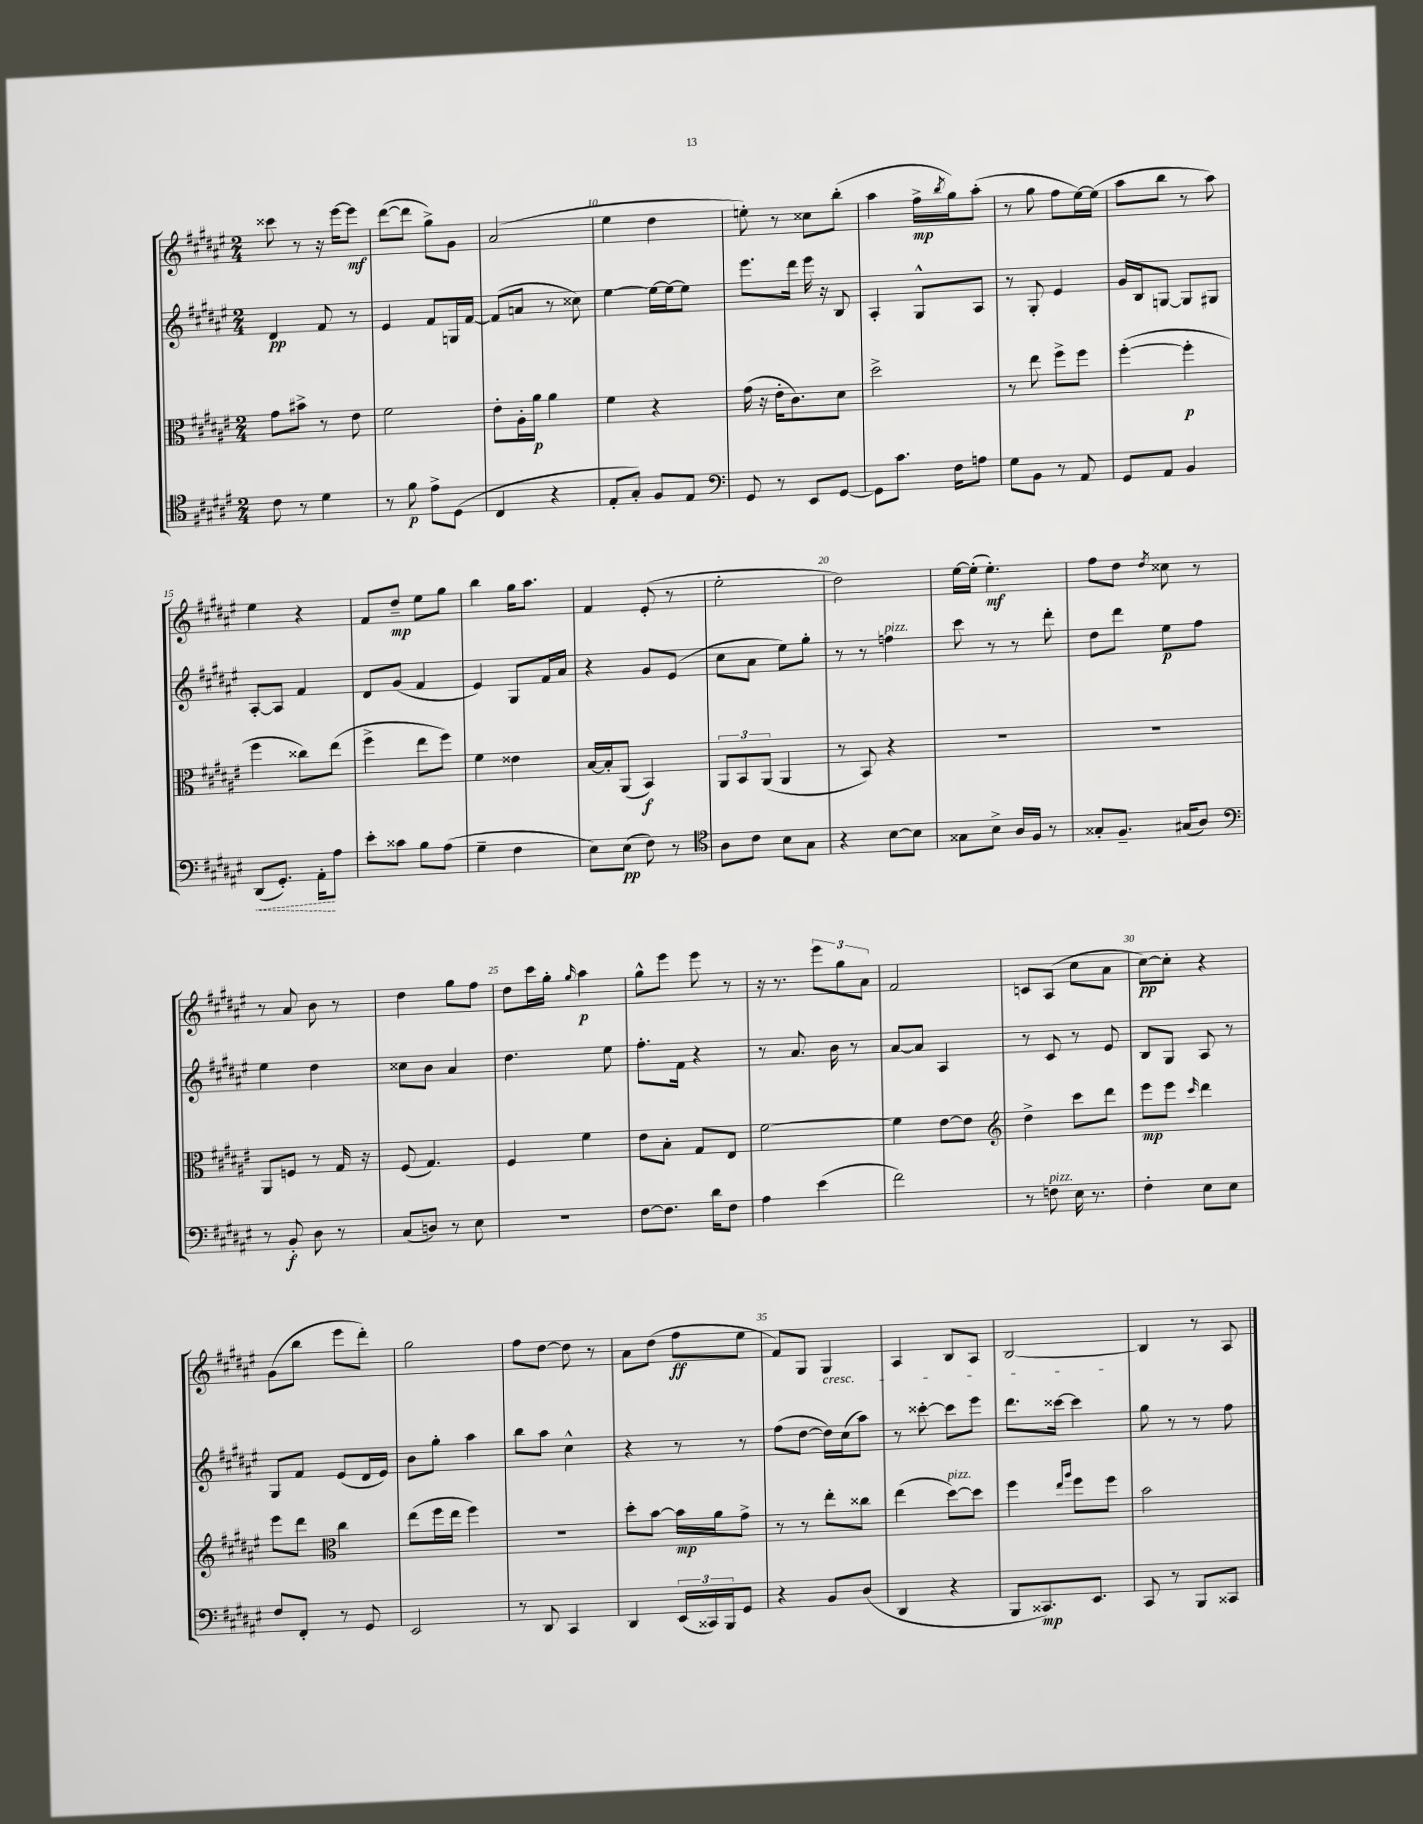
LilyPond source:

<<
\new StaffGroup <<
\new Staff = "s0" {
    \clef treble \key fis \major \numericTimeSignature \time 2/4
    cisis'''8 r8 r16 eis'''16~ eis'''8\mf |
    dis'''8~( dis'''8 gis''8->) gis'8 |
    ais'2( |
    eis''4 dis''4 |
    e''8-.) r8 cisis''8 b''8-.( |
    ais''4 fis''16->\mp \acciaccatura { b''8 } gis''16) ais''8-.( |
    r8 gis''8 fis''8 eis''16~) eis''16( |
    ais''8 b''8 r8 ais''8) |
    eis''4 r4 |
    fis'8 dis''8--\mp eis''8 gis''8 |
    b''4 gis''16 ais''8. |
    fis'4 eis'8-.( r8 |
    eis''2-. |
    dis''2) |
    eis''16~ eis''16-.( eis''4.-.\mf) |
    fis''8 dis''8 \acciaccatura { dis''8 } cisis''8 r8 |
    r8 ais'8 b'8 r8 |
    dis''4 gis''8 fis''8 |
    dis''8 cis'''16 gis''16-. \grace { gis''16 } ais''4\p |
    gis''8-^ eis'''8 eis'''8 r8 |
    r16 r8. \tuplet 3/2 { eis'''8 gis''8 ais'8 } |
    fis'2 |
    c'8 ais8( cis''8 ais'8 |
    cis''8~\pp) cis''8-. r4 |
    gis'8( b''8 eis'''8 dis'''8-.) |
    gis''2 |
    fis''8 dis''8~ dis''8 r8 |
    ais'8 dis''8( fis''8\ff eis''8 |
    fis'8) gis8 gis4\cresc |
    ais4 b8 ais8 |
    b2~\! |
    b4 r8 ais8 \bar "|." |
}
\new Staff = "s1" {
    \clef treble \key fis \major \numericTimeSignature \time 2/4
    dis'4\pp fis'8 r8 |
    eis'4 fis'8 g16 fis'16~ |
    fis'8( a'8 r8 cisis''8) |
    eis''4~ eis''16~ eis''16~ eis''8 |
    eis'''8. dis'''16 eis'''16 r16 b8 |
    ais4-. gis8-^ ais8 |
    r8 gis8-. eis'4 |
    gis'16 b16 g8~ g8 gis8 |
    ais8~-. ais8 fis'4 |
    dis'8 gis'8( fis'4 |
    eis'4) gis8 fis'16 ais'16 |
    r4 gis'8 eis'8( |
    cis''8 ais'8 eis''8) gis''8-. |
    r8 r8 f''4^\markup { \italic "pizz." } |
    cis'''8 r8 r8 dis'''8-. |
    dis''8 dis'''8 eis''8\p fis''8 |
    eis''4 dis''4 |
    cisis''8 b'8 ais'4 |
    dis''4. eis''8 |
    fis''8.-. fis'16 r4 |
    r8 ais'8. b'16 r8 |
    ais'8~ ais'8 ais4 |
    r8 cis'8 r8 eis'8 |
    b8 gis8 ais8 r8 |
    gis8 fis'8 eis'8( dis'16 eis'16) |
    b'8 gis''8-. ais''4 |
    b''8 ais''8 cis''4-^ |
    r4 r8 r8 |
    fis''8( dis''8~ dis''16) cis''16( ais''8) |
    r8 cisis'''8~-. cisis'''8 eis'''8 |
    dis'''8. cisis'''16~ cisis'''4 |
    gis''8 r8 r8 fis''8 \bar "|." |
}
\new Staff = "s2" {
    \clef alto \key fis \major \numericTimeSignature \time 2/4
    gis'8 bis'8-> r8 eis'8 |
    fis'2 |
    eis'8-. ais16-. ais'16\p ais'4 |
    fis'4 r4 |
    gis'16( r16 eis'16-. cis'8.) dis'8 |
    dis''2-> |
    r8 eis''8 fis''8-> fis''8 |
    fis''4~-.( fis''4-.\p |
    fis''4 cisis''8) eis''8( |
    fis''4-> eis''8 fis''8) |
    fis'4 eisis'4 |
    b16~ b16-. ais,8( b,4\f) |
    \tuplet 3/2 { ais,8 b,8 ais,8( } ais,4 |
    r8 b,8) r4 |
    R2 |
    R2 |
    ais,8 f8 r8 gis16 r16 |
    fis8( gis4.) |
    fis4 fis'4 |
    eis'8 b8-. gis8 eis8 |
    fis'2~ |
    fis'4 eis'8~ eis'8 |
    \clef treble dis''4-> cis'''8 dis'''8 |
    eis'''8\mp eis'''8 \grace { cis'''16 } dis'''4 |
    eis'''8 dis'''8 \clef alto cis''4 |
    eis''8( fis''16 eis''16 fis''4) |
    r2 |
    dis''8-. b'8~ b'16\mp ais'16 gis'8-> |
    r8 r8 eis''8-. cisis''8 |
    eis''4( dis''8~^\markup { \italic "pizz." }) dis''8 |
    fis''4 \grace { eis''16 ais''16 } fis''8 fis''8 |
    b'2 \bar "|." |
}
\new Staff = "s3" {
    \clef tenor \key fis \major \numericTimeSignature \time 2/4
    cis'8 r8 dis'4 |
    r8 fis'8\p eis'8-> dis8( |
    cis4 r4 |
    eis8-. gis8-.) fis8 eis8 |
    \clef bass gis,8 r8 eis,8 gis,8~ |
    gis,8 cis'8. fis16 a8 |
    gis8 b,8 r8 ais,8 |
    gis,8 ais,8 b,4 |
    \once \override Hairpin.style = #'dashed-line dis,8\<( gis,8.-.) ais,16-.\! ais8 |
    eis'8-. cisis'8 b8 ais8( |
    gis4-- fis4 |
    eis8) eis8\pp( fis8) r8 |
    \clef tenor ais8 cis'8 b8 gis8 |
    r4 b8~ b8 |
    gisis8 b8-> ais16 fis16 r8 |
    gisis8-. fis8.-- gis16( ais8) |
    \clef bass r8 b,8-.\f dis8 r8 |
    cis8( d8) r8 eis8 |
    R2 |
    fis8~ fis8. dis'16 fis8 |
    ais4 eis'4( |
    fis'2) |
    r8 f8^\markup { \italic "pizz." } eis16 r8. |
    fis4-. eis8 eis8 |
    fis8 fis,8-. r8 gis,8 |
    eis,2 |
    r8 dis,8 cis,4 |
    dis,4 \tuplet 3/2 { eis,16( cisis,16) b,,16 } gis,8 |
    r4 b,8 dis8( |
    dis,4 r4 |
    b,,8 cisis,8.\mp) eis,8. |
    cis,8 r8 b,,8 cisis,8 \bar "|." |
}
>>
>>
\layout { \context { \Score currentBarNumber = #7 \override BarNumber.break-visibility = ##(#f #t #t) barNumberVisibility = #(every-nth-bar-number-visible 5) } }
